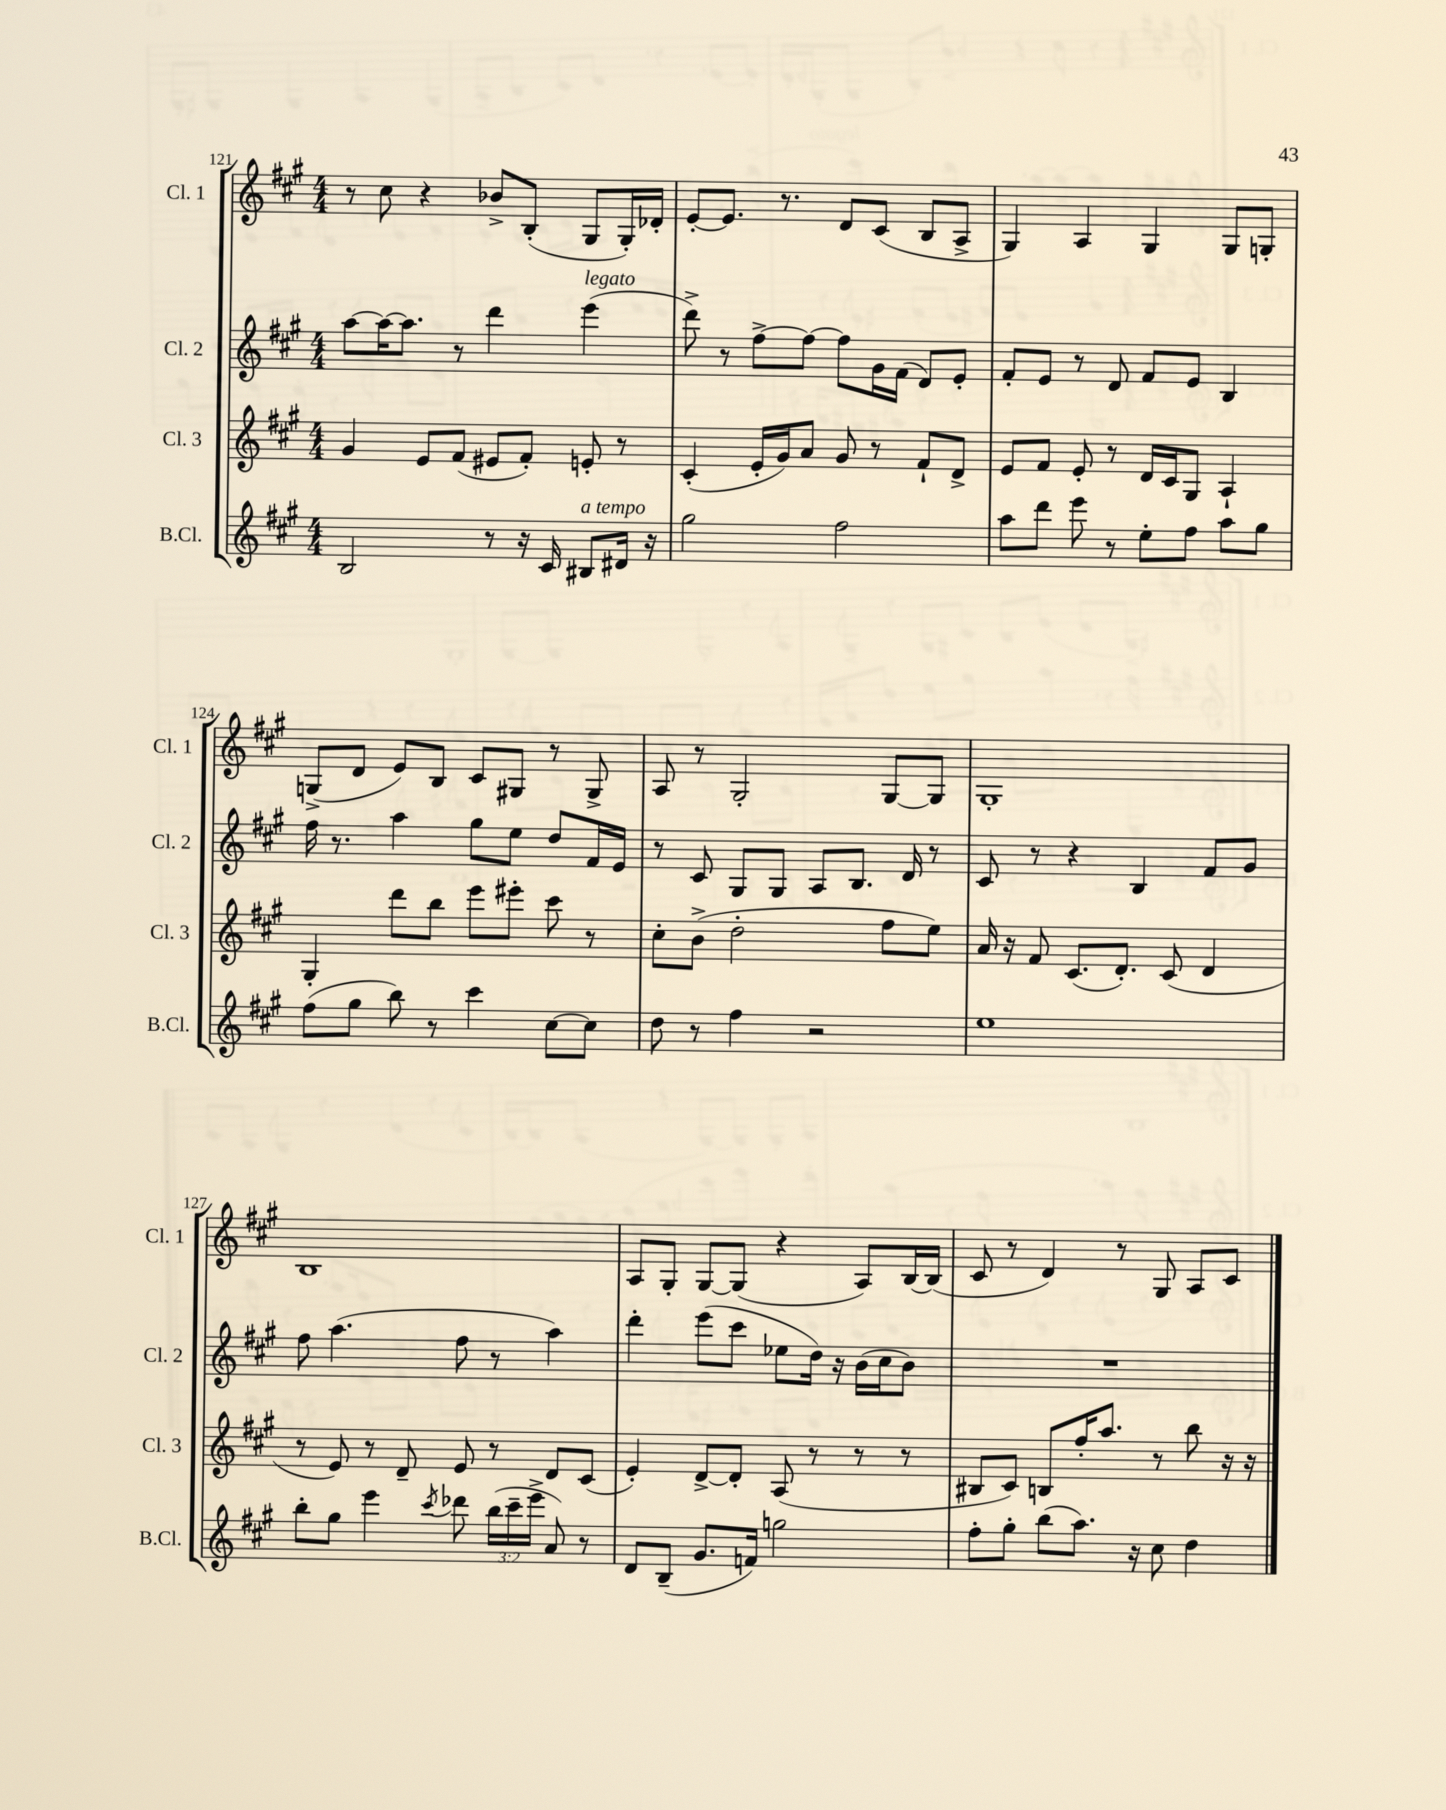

**kern	**kern	**kern	**kern
*part4	*part3	*part2	*part1
*staff4	*staff3	*staff2	*staff1
*I"B.Cl.	*I"Cl. 3	*I"Cl. 2	*I"Cl. 1
*I'B.Cl.	*I'Cl. 3	*I'Cl. 2	*I'Cl. 1
*clefG2	*clefG2	*clefG2	*clefG2
*k[f#c#g#]	*k[f#c#g#]	*k[f#c#g#]	*k[f#c#g#]
*M4/4	*M4/4	*M4/4	*M4/4
=121	=121	=121	=121
2B/	4g#/	[8aa\L	8r
.	.	16aa\K_	8cc#\
.	.	8.aa\J]	.
.	8e/L	.	4r
.	(8f#/J	8r	.
8r	8e#X/L	4ddd\	8b-X^/L
16r	8f#'/J)	.	(8B'/J
16c#/	.	.	.
!	!	!LO:TX:a:i:t=legato	!
!LO:TX:a:i:t=a tempo	!	!	!
8B#X/L	8en'/	(4eee\	8G#/L
16d#X/Jk	8r	.	16G#'/L)
16r	.	.	16d-X'/JJ
=122	=122	=122	=122
2gg#\	(4c#'/	8ddd^\)	[8e'/L
.	.	8r	8.e/J]
.	16e'/LL	[8ff#^\L	.
.	16g#/J)	.	8.r
.	8a/J	8ff#\J_	.
2ff#\	8g#/	8ff#\L]	8d/L
.	8r	16g#\L	(8c#/J
.	.	(16f#\JJ	.
.	8f#`/L	8d/L)	8B/L
.	8d^/J	8e'/J	8A^/J
=123	=123	=123	=123
8aa\L	8e/L	8f#'/L	4G#/)
8ddd\J	8f#/J	8e/J	.
8eee\	8e'/	8r	4A/
8r	8r	8d/	.
8ee'\L	16d/LL	8f#/L	4G#/
.	16c#/J	.	.
8ff#\J	8G#/J	8e/J	.
8aa\L	4A`/	4B/	8G#/L
8gg#\J	.	.	8Gn'/J
!!LO:LB:g=z
=124	=124	=124	=124
(8ff#\L	4G#'/	16ff#\	(8Gn^/L
.	.	8.r	.
8gg#\J	.	.	8d/J
8bb\)	8ddd\L	4aa\	8e/L)
8r	8bb\J	.	8B/J
4ccc#\	8eee\L	8gg#\L	8c#/L
.	8eee#X'\J	8ee\J	8G#X/J
[8cc#\L	8ccc#\	8dd/L	8r
8cc#\J]	8r	16f#/L	8G#^/
.	.	16e/JJ	.
=125	=125	=125	=125
8dd\	8cc#'\L	8r	8A/
8r	(8b^\J	8c#/	8r
4ff#\	2dd'\	8G#/L	2G#'/
.	.	8G#/J	.
2r	.	8A/L	.
.	.	8.B/J	.
.	8ff#\L	.	[8G#/L
.	.	16d/	.
.	8ee\J)	8r	8G#/J]
=126	=126	=126	=126
1ee	16a/	8c#/	1G#'
.	16r	.	.
.	8f#/	8r	.
.	(8.c#/L	4r	.
.	8.d'/J)	.	.
.	.	4B/	.
.	(8c#/	.	.
.	4d/	8f#/L	.
.	.	8g#/J	.
!!LO:LB:g=z
=127	=127	=127	=127
8bb'\L	8r	8ff#\	1B
8gg#\J	8e/)	(4.aa\	.
4eee\	8r	.	.
.	8d~/	.	.
8qccc#/	.	.	.
8ddd-X\	8e/	8ff#\	.
(24bb\LL	8r	8r	.
24ccc#~\	.	.	.
24eee^\JJ	.	.	.
8a/)	8d/L	4aa\)	.
8r	(8c#/J	.	.
=128	=128	=128	=128
8d/L	4e'/)	4ddd'\	8A/L
(8B~/J	.	.	8G#'/J
8.g#/L	[8d^/L	(8eee\L	[8G#/L
.	8d'/J]	8ccc#\J	(8G#/J]
16fn/Jk)	.	.	.
2ggn\	(8A/	8ee-X\L	4r
.	8r	16dd\Jk)	.
.	.	16r	.
.	8r	(16b\LL	8A/L)
.	.	16cc#\J	.
.	8r	8b\J)	[16B/L
.	.	.	(16B/JJ]
=129	=129	=129	=129
8ff#'\L	8B#X/L	1r	8c#/
8gg#'\J	8c#/J)	.	8r
(8bb\L	8Bn/L	.	4d/)
8.aa\J)	16ff#'/K	.	.
.	8.aa/J	.	.
.	.	.	8r
16r	.	.	.
8cc#\	8r	.	8G#/
4dd\	8bb\	.	8A/L
.	16r	.	8c#/J
.	16r	.	.
==	==	==	==
*-	*-	*-	*-
